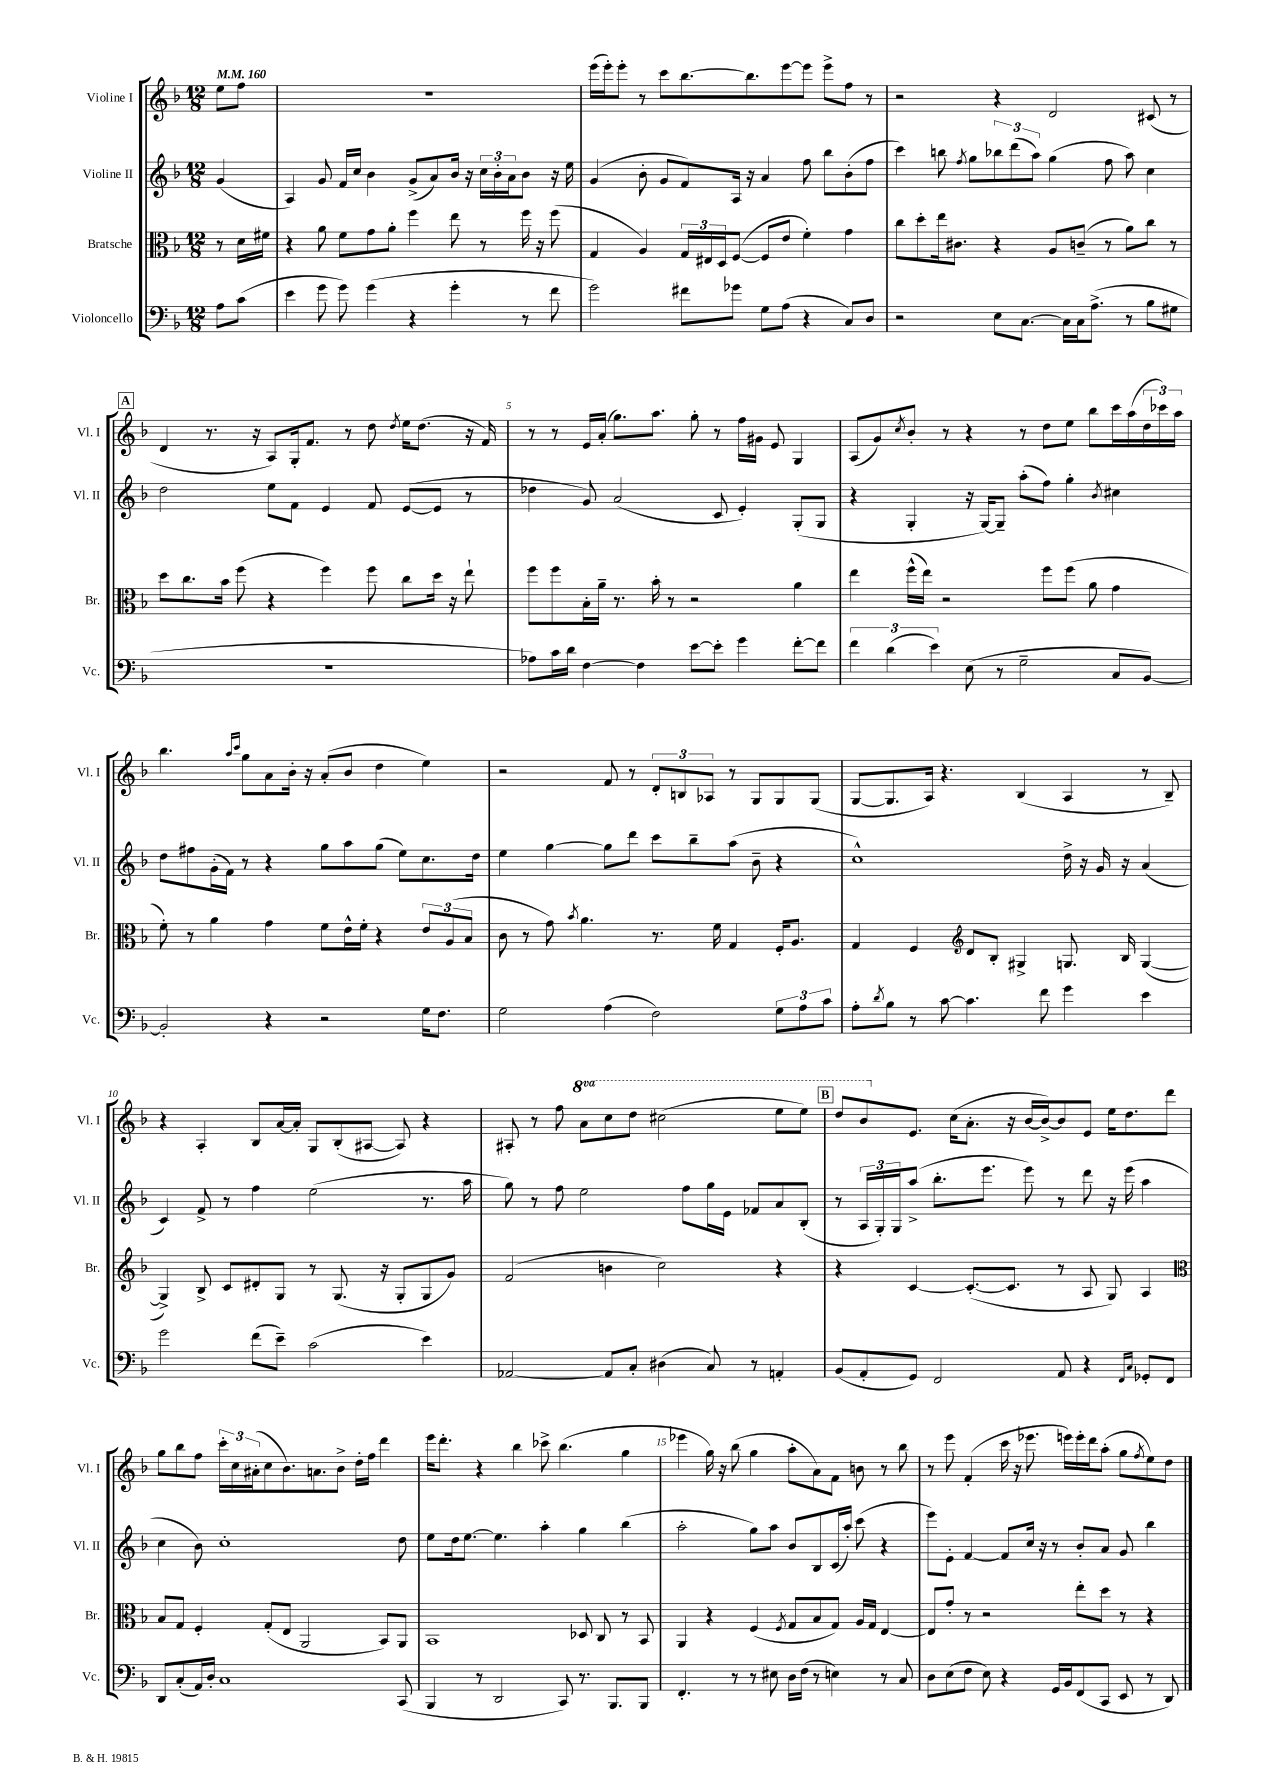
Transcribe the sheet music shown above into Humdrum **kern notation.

**kern	**kern	**kern	**kern
*staff4	*staff3	*staff2	*staff1
*clefF4	*clefC3	*clefG2	*clefG2
*k[b-]	*k[b-]	*k[b-]	*k[b-]
*M12/8	*M12/8	*M12/8	*M12/8
*MM160	*MM160	*MM160	*MM160
8A\L	8r	(4g/	8ee\L
(8c\J	16d\LL	.	8ff\J
.	16f#\JJ	.	.
=	=	=	=
4e\	4r	4A/)	1.r
8g\	8a\	8g/	.
8g\)	8f\L	16f/LL	.
.	.	16cc/JJ	.
(4g\	8g\	4b-\	.
.	8a'\J	.	.
4r	4ff\	(8g^/L	.
.	.	8a/)	.
4g'\	8ee\	16b-/Jk	.
.	.	16r	.
.	8r	24cc\LL	.
.	.	24b-'\	.
.	.	24a\J	.
8r	16ff\	8b-\J	.
.	16r	.	.
8f\	(8ff\	16r	.
.	.	16ee\	.
=	=	=	=
2g\)	4G/	(4g/	(16eee\LL
.	.	.	16eee'\J)
.	.	.	8eee'\J
.	4A/)	8b-'\	8r
.	.	8g/L	8ccc\L
8f#\L	24G/LL	8f/)	[8.bb-\
.	24E#/	.	.
.	24D/J	.	.
8g-\J	([8F/J	16A/Jk	.
.	.	16r	8.bb-\]
8G\L	8F/]L	4a/	.
(8A\J	8e/J	.	[8eee\
4r	4f'\)	8ff\	8eee\]J
.	.	8bb-\L	8eee^\L
8C/L)	4g\	(8b-'\	8ff\J
8D/J	.	8ff\J	8r
=	=	=	=
2r	8cc\L	4ccc\)	2r
.	8dd'\	.	.
.	16ee\k	8bb\	.
.	8.c#\J	.	.
.	.	8qff/	.
.	.	8gg\L	.
8E\L	4r	12bb-\	4r
.	.	(12ddd\	.
[8.C\J	.	.	.
.	.	12aa\J)	.
.	8A/L	(4gg\	2d/
16C\]LL	.	.	.
16C\J	(8c~/J	.	.
(8.A^\J	.	.	.
.	8r	8ff\	.
8r	8a\L)	8aa\)	.
8B-\L	8cc\J	4cc\	(8c#/
8G#\J	8r	.	8r
=	=	=	=
1.r	8dd\L	2dd\	4d/
.	8.cc\	.	.
.	.	.	8.r
.	16b-\Jk	.	.
.	(8ff\	.	.
.	.	.	16r
.	4r	8ee\L	8A/L)
.	.	8f\J	16G'/k
.	.	.	8.f/J
.	4ff\)	4e/	.
.	.	.	8r
.	8ff\	8f/	8dd\
.	.	.	8qdd/
.	8cc\L	([8e/L	16ee\LK
.	.	.	(8.dd\J
.	16dd\Jk	8e/]J	.
.	16r	.	.
.	8ee`\	8r	16r
.	.	.	16f/)
=	=	=	=
8A-\L)	8ff\L	4dd-\	8r
16c\L	8ff\	.	8r
16d\JJ	.	.	.
[4F\	16B-'\L	8g/)	16e/LL
.	16a~\JJ	.	(16a'/JJ
.	8.r	(2a/	8.gg\L)
4F\]	.	.	.
.	16b-'\	.	8.aa\J
.	8r	.	.
[8e\L	2r	.	8gg'\
8e'\]J	.	8c/	8r
4g\	.	4e'/)	16ff\LL
.	.	.	16g#\JJ
.	.	.	8e/
[8f'\L	4a\	(8G'/L	4G/
8f\]J	.	8G/J	.
=	=	=	=
6f\	4ee\	4r	(8A/L
.	.	.	8g/)
(6d\	.	.	.
.	.	.	8qcc/
.	(16ff^^\LL	4G'/	8b-'/J
.	16ee\JJ)	.	.
6e\)	.	.	.
.	2r	.	8r
(8E\	.	16r	4r
.	.	[16G/LK)	.
8r	.	8G~/]J	.
2G~\	.	(8aa'\L	8r
.	8ff\L	8ff\J)	8dd\L
.	(8ff\J	4gg'\	8ee\J
.	8a\	.	8bb-\L
.	.	8qb-/	.
8C/L	4g\	4cc#\	16ccc\L
.	.	.	(16aa\
[8BB-/J)	.	.	24dd\
.	.	.	24ccc-\)
.	.	.	24aa\JJ
=	=	=	=
2BB-'/]	8f'\)	8dd\L	4.bb-\
.	8r	8ff#\	.
.	4a\	(16g'\L	.
.	.	16f\JJ)	.
.	.	.	16qqaa/LL
.	.	.	16qqccc/JJ
.	.	8r	8gg\L
4r	4g\	4r	8a\
.	.	.	16b-'\Jk
.	.	.	16r
2r	8f\L	8gg\L	(8a'/L
.	16e^^\L	8aa\	8b-/J
.	16f'\JJ	.	.
.	4r	(8gg\J	4dd\
.	.	8ee\L)	.
16G\LK	12e/L	8.cc\	4ee\)
8.F\J	.	.	.
.	(12A/	.	.
.	12B-/J	.	.
.	.	16dd\Jk	.
=	=	=	=
2G\	8c\	4ee\	2r
.	8r	.	.
.	8g\)	[4gg\	.
.	8qb-/	.	.
.	4.a\	.	.
(4A\	.	8gg\]L	8f/
.	.	8ddd\J	8r
2F\)	8.r	8ccc\L	12d'/L
.	.	.	12B/
.	.	8bb-~\	.
.	.	.	12A-/J
.	16f\	.	.
.	4G/	(8aa\J	8r
.	.	8b-~\	8G/L
12G\L	16F'/LK	4r	8G/
.	8.A/J	.	.
12A\	.	.	.
.	.	.	(8G/J
12c\J	.	.	.
=	=	=	=
8A'\L	4G/	1cc^^)	[8G/L
8qd/	.	.	.
8B-\J	.	.	8.G/]
8r	4F/	.	.
.	.	.	16A/Jk)
[8c\	.	.	4.r
*	*clefG2	*	*
4.c\]	8d/L	.	.
.	8B-'/J	.	.
.	4G#^/	.	(4B-/
8f\	.	.	.
4g\	8.G/	16dd^\	4A/
.	.	16r	.
.	.	16g/	.
.	16B-/	16r	.
4e\	([4G/	(4a/	8r
.	.	.	8B-~/)
=	=	=	=
2g\	4G^/])	4c/)	4r
.	8B-^/	8f^/	4A'/
.	8c/L	8r	.
(8f\L	8d#'/	4ff\	8B-/L
8e~\J)	8G/J	.	[16a/L
.	.	.	16a'/]JJ
(2c\	8r	(2ee\	8G/L
.	(8.G/	.	(8B-'/
.	.	.	[8A#/J
.	16r	.	.
.	8G'/L	.	8A#/])
4e\)	8G/	8.r	4r
.	8g/J)	.	.
.	.	16aa\	.
=	=	=	=
[2AA-/	(2f/	8gg\)	8A#'/
.	.	8r	8r
.	.	8ff\	8ff\
.	.	2ee\	8aa\L
8AA-/]L	4b\	.	8ccc\
8C'/J	.	.	8ddd\J
(4D#\	2cc\)	.	(2ccc#\
.	.	8ff\L	.
8C/)	.	16gg\L	.
.	.	16e\JJ	.
8r	.	8f-/L	.
4AA'/	4r	8a/	8eee\L
.	.	(8B-'/J	8eee\J)
=	=	=	=
(8BB-/L	4r	8r	8ddd/L
8AA'/	.	24A/LL	8bb-/
.	.	24G'/)	.
.	.	24G/J	.
8GG/J)	[4c/	(8aa^/J	8.e/J
2FF/	.	8.bb-'\L	.
.	.	.	(16cc\LK
.	(8.c'/_L	.	8.a'\J
.	.	8.eee\J	.
.	8.c/]J	.	16r
.	.	8eee\)	[16b-/LL
.	.	.	16b-^/_J)
8AA/	8r	8r	8b-/]
4r	8A/	8ddd\	8e/J
.	8G/)	16r	16ee\LK
.	.	(16eee\	8.dd\
16qqFF/LL	.	.	.
16qqC/JJ	.	.	.
8GG-'/L	4A/	4aa\	.
8FF/J	.	.	8ddd\J
=	=	=	=
*	*clefC3	*	*
8DD/L	8B-/L	4cc\	8gg\L
(8C'/	8G/J	.	8bb-\
16AA/L)	4F'/	8b-\)	8ff\J
16D'/JJ	.	.	.
1C	.	1cc'	24ccc'\LL
.	.	.	24cc\
.	.	.	(24a#'\J
.	(8G'/L	.	8cc\
.	8E/J	.	8.b-\)
.	2AA/	.	.
.	.	.	8.a\
.	.	.	8b-^\J
.	.	.	16dd'\LL
.	.	.	16ff\JJ
.	8BB-/L)	.	4ddd\
(8CC/	8AA/J	8dd\	.
=	=	=	=
4BBB-/	1BB-	8ee\L	16eee\LK
.	.	.	8.ddd'\J
.	.	16dd\k	.
.	.	[8.ee\J	.
8r	.	.	4r
2DD/	.	4.ee\]	.
.	.	.	4bb-\
.	.	4aa'\	8ccc-^\
8CC/)	.	.	(4.bb-\
8.r	8D-/	4gg\	.
.	8C/	.	.
8.BBB-/L	.	.	.
.	8r	(4bb-\	4gg\
8BBB-/J	8BB-/	.	.
=	=	=	=
4.FF'/	4AA/	2aa'\	4eee-\
.	4r	.	16gg\)
.	.	.	16r
8r	.	.	(8bb-\
8r	(4F/	8gg\L)	4gg\
8E#\	.	8aa\J	.
.	8qF/	.	.
16D\LL	8G/L	8b-/L	8aa'\L
(16F\JJ	.	.	.
8r	8B-/	8B-/	8a\)
4E\)	8G/J)	(16c/L	8f\J
.	.	16aa'/JJ)	.
.	16A/LL	(8ccc\	8b\
.	16G/JJ	.	.
8r	[4E/	4r	8r
8C/	.	.	8bb-\
=	=	=	=
8D\L	8E/]L	8eee\L)	8r
(8E\	8g'/J	8e'\J	8eee\
8F\J	8r	[4f/	(4f'/
8E\)	2r	.	.
4r	.	8f/]L	16ccc\
.	.	.	16r
.	.	16cc/Jk	8.eee-\
.	.	16r	.
16GG/LL	.	8r	.
16BB-/J	.	.	16eee\LL)
(8FF/	8ee'\L	8b-'/L	16eee'\
.	.	.	16ddd\J
8CC/J	8dd\J	8a/J	(8aa'\J
8EE/	8r	8g/	8gg\L
.	.	.	8qff/
8r	4r	4bb-\	8ee\)
8DD/)	.	.	8dd\J
==	==	==	==
*-	*-	*-	*-
